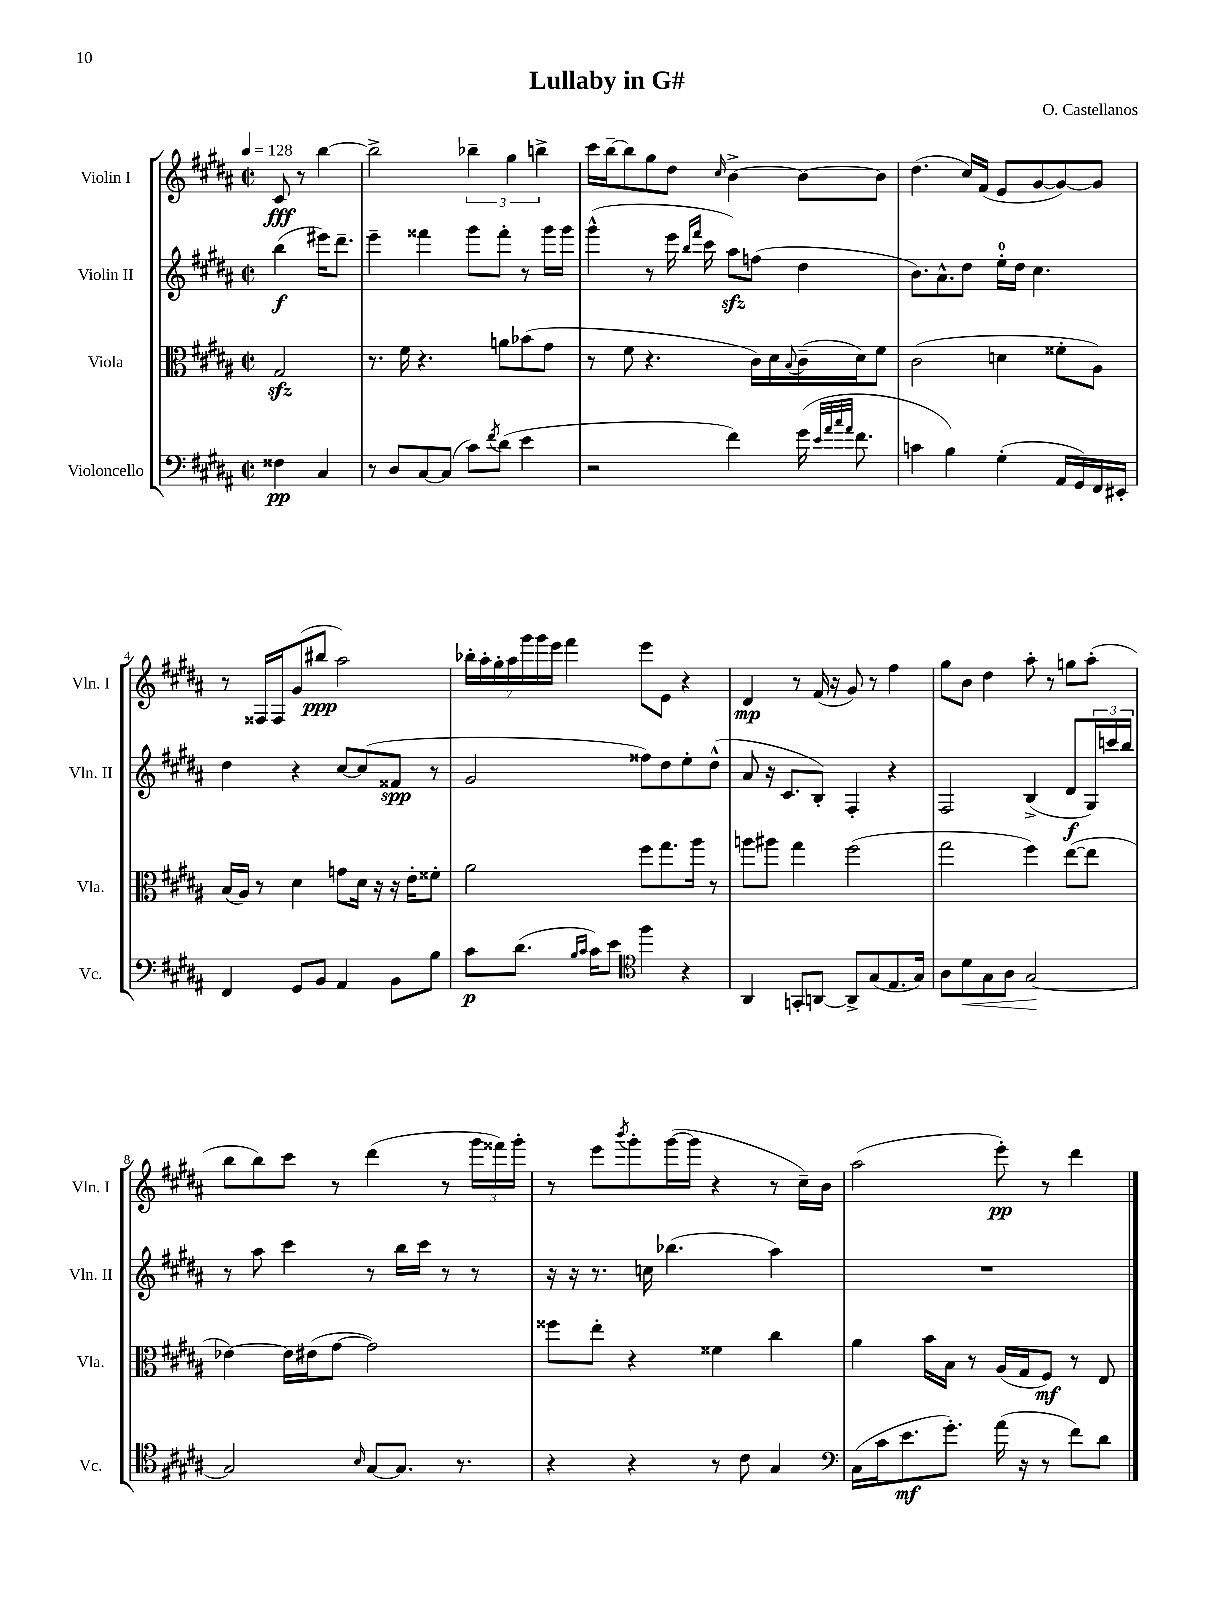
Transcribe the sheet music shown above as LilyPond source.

\header { title = "Lullaby in G#" composer = "O. Castellanos" }
<<
\new StaffGroup <<
\new Staff = "s0" \with { instrumentName = "Violin I" shortInstrumentName = "Vln. I" } {
    \clef treble \key b \major \defaultTimeSignature \time 2/2 \partial 2 \tempo 4 = 128
    cis'8\fff r8 b''4~ |
    b''2-> \tuplet 3/2 { bes''4-- gis''4 b''4-> } |
    cis'''16 b''16~-- b''8 gis''8 dis''8 \grace { cis''16 } b'4~-> b'8~ b'8 |
    dis''4.( cis''16) fis'16( e'8 gis'8~ gis'8~) gis'8 |
    r8 fisis16 fisis16 gis'8( bis''8\ppp ais''2) |
    \tuplet 7/4 { bes''16-. ais''16-. gis''16-. ais''16 gis'''16 gis'''16 e'''16 } fis'''4 e'''8 e'8 r4 |
    dis'4\mp r8 fis'16( r16 gis'8) r8 fis''4 |
    gis''8 b'8 dis''4 ais''8-. r8 g''8 ais''8-.( |
    b''8 b''8) cis'''8 r8 dis'''4( r8 \tuplet 3/2 { gis'''16 fisis'''16) gis'''16-. } |
    r8 e'''8 \acciaccatura { b'''8 } gis'''8-. gis'''16~( gis'''16 r4 r8 cis''16--) b'16 |
    ais''2( e'''8-.\pp) r8 dis'''4 \bar "|." |
}
\new Staff = "s1" \with { instrumentName = "Violin II" shortInstrumentName = "Vln. II" } {
    \clef treble \key b \major \defaultTimeSignature \time 2/2 \partial 2
    b''4\f( eis'''16) dis'''8.-- |
    e'''4-- fisis'''4 gis'''8 fisis'''8-. r8 gis'''16 gis'''16 |
    gis'''4-^( r8 e'''16 \grace { b''16 fis'''16 } cis'''16 ais''8\sfz) f''8( dis''4 |
    b'8.) ais'8.-^ dis''8 e''16-0-. dis''16 cis''4. |
    dis''4 r4 cis''8~ cis''8( fisis'8\spp r8 |
    gis'2 fisis''8) dis''8 e''8-. dis''8-^( |
    ais'8 r16 cis'8. b8-.) fis4-. r4 |
    fis2 b4->( dis'8\f \tuplet 3/2 { gis16) c'''16 b''16 } |
    r8 ais''8 cis'''4 r8 b''16 cis'''16 r8 r8 |
    r16 r16 r8. c''16 bes''4.( ais''4) |
    R1 \bar "|." |
}
\new Staff = "s2" \with { instrumentName = "Viola" shortInstrumentName = "Vla." } {
    \clef alto \key b \major \defaultTimeSignature \time 2/2 \partial 2
    gis2\sfz |
    r8. fis'16 r4. a'8 bes'8( gis'8 |
    r8 fis'8 r4. cis'16) dis'16 \appoggiatura { b8 } cis'16--( dis'16) fis'8 |
    cis'2( d'4 fisis'8-. ais8) |
    b16( ais16) r8 dis'4 g'8 dis'16 r16 r16 e'16-. fisis'8-. |
    ais'2 fis''8 gis''8. ais''16 r8 |
    a''8 ais''8 gis''4 fis''2( |
    gis''2 fis''4) e''8~( e''8 |
    ees'4~) ees'16 eis'16( gis'8~ gis'2) |
    fisis''8 e''8-. r4 fisis'4 cis''4 |
    ais'4 b'16 b16 r8 ais16( gis16 fis8\mf) r8 e8 \bar "|." |
}
\new Staff = "s3" \with { instrumentName = "Violoncello" shortInstrumentName = "Vc." } {
    \clef bass \key b \major \defaultTimeSignature \time 2/2 \partial 2
    fisis4\pp cis4 |
    r8 dis8 cis8~ cis8( cis'8) \acciaccatura { fis'8 } dis'8( e'4 |
    r2 fis'4) gis'16( \grace { e'32 ais'32 cis''32 ais'32 } fis'8. |
    c'4 b4) gis4-.( ais,16 gis,16) fis,16 eis,16-. |
    fis,4 gis,8 b,8 ais,4 b,8 b8 |
    cis'8\p dis'8.( \grace { b16 cis'16 } cis'16) e'8 \clef tenor fis''4 r4 |
    ais,4 g,8-. a,8~ a,8-> gis8( e8. gis16) |
    ais8 dis'8\< gis8 ais8 gis2~\! |
    gis2 \grace { b16 } gis8~ gis8. r8. |
    r4 r4 r8 cis'8 gis4 |
    \clef bass cis16( cis'16 e'8.\mf gis'8.-.) ais'16( r16 r8 fis'8) dis'8 \bar "|." |
}
>>
>>
